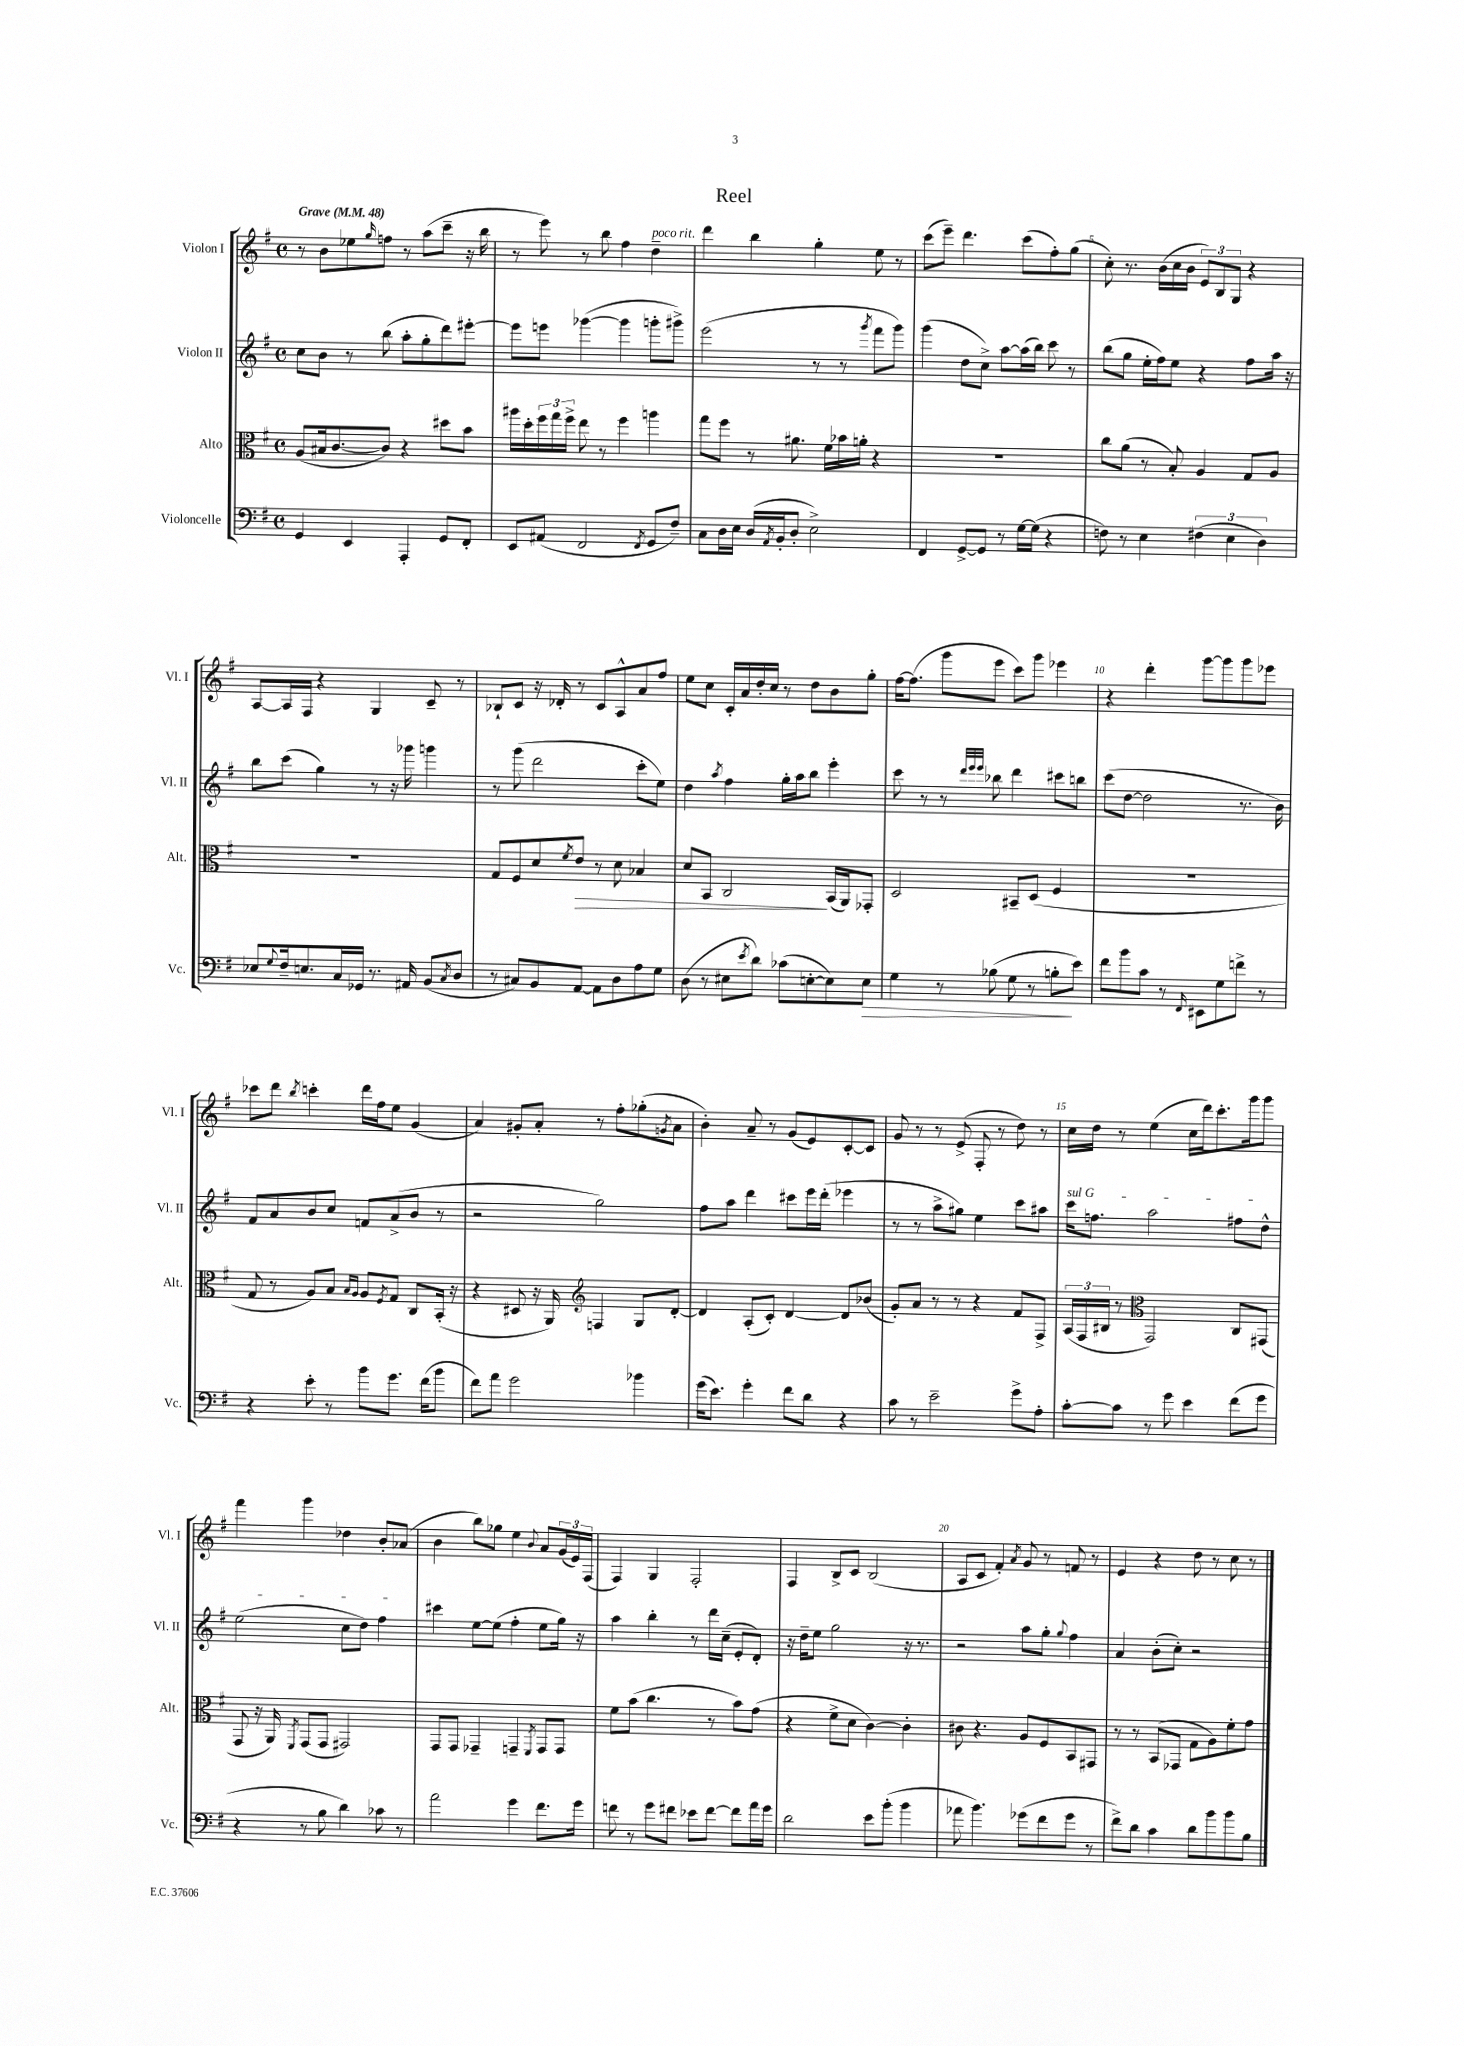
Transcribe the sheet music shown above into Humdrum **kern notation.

**kern	**kern	**kern	**kern
*staff4	*staff3	*staff2	*staff1
*clefF4	*clefC3	*clefG2	*clefG2
*k[f#]	*k[f#]	*k[f#]	*k[f#]
*M4/4	*M4/4	*M4/4	*M4/4
*met(c)	*met(c)	*met(c)	*met(c)
*MM48	*MM48	*MM48	*MM48
4GG	(8A	8cc	8r
.	16B#	8b	8b
.	[8.c	.	.
4EE	.	8r	8ee-
.	.	.	16qqgg
.	8c])	(8bb	8ff
4AAA'	4r	8aa'	8r
.	.	8gg'	(8aa
8GG	8dd#	8ddd)	8ccc~
8FF#'	8b	[8eee#'	16r
.	.	.	16bb
=	=	=	=
8EE	16aa#	8eee#]	8r
.	16dd'	.	.
(8AA#	24ff#	8eee	8eee)
.	24gg	.	.
.	24ff#^	.	.
2FF#	8ee	([4ggg-	8r
.	8r	.	8bb
.	4ff#	4ggg-]	4ff#
8qFF#	.	.	.
8GG	4aa	8ggg'	4dd~
8F#~)	.	8ggg#^)	.
=	=	=	=
8C	8gg	(2eee	4ddd
16D	8ff#	.	.
16E	.	.	.
(16D	8r	.	4bb
8qAA	.	.	.
16BB'	.	.	.
8D'	8.a#	.	.
2E^)	.	8r	4gg'
.	16f#	.	.
.	16b-	8r	.
.	16a'	.	.
.	.	8qggg	.
.	4r	8fff#	8ee
.	.	8ggg)	8r
=	=	=	=
4FF#	1r	(4ggg	(8ccc
.	.	.	8eee~)
[8GG^	.	8dd	4.ddd
8GG]	.	8cc^)	.
8r	.	[8aa	.
[16G	.	(16aa]	(8ccc
(16G]	.	16bb)	.
4r	.	8ccc	8ff#')
.	.	8r	(8gg
=	=	=	=
8F)	8cc	(8bb	8cc')
8r	(8a	8gg	8.r
4E	8r	16ee'	.
.	.	16ff#)	(16b
.	8B')	8ee	16cc
.	.	.	16b
(6F#	4A	4r	12e)
.	.	.	12B
6E	.	.	12G
.	8G	8ff#	4r
6D)	.	.	.
.	8A	16aa	.
.	.	16r	.
=	=	=	=
8E-	1r	8bb	[8A
8qqG	.	.	.
16F#~	.	(8ccc	16A]
8.E	.	.	16F#
.	.	4gg)	4r
16C	.	.	.
16GG-	.	.	.
8.r	.	8r	4G
.	.	16r	.
16AA#	.	16ggg-	.
(8BB	.	4ggg	8c~
8qC	.	.	.
8D	.	.	8r
=	=	=	=
8r	8G	8r	8B-`
8C#)	8F#	(8ggg	8c
8BB	8d	2ddd	16r
.	.	.	16d-'
.	8qf#	.	.
[8AA	8e	.	8r
8AA]	8r	.	8c
8D	8d	.	8A^^
8A	4B-	8ccc'	8a
8G	.	8ee)	8ff#
=	=	=	=
(8D	8d	4dd	8ee
8r	8BB	.	8cc
.	.	8qaa	.
8E#	2C	4ff#	16c'
.	.	.	16a
8qe	.	.	.
8d)	.	.	16dd'
.	.	.	16cc
(8c-	.	16gg'	8r
.	.	16aa	.
[8E'	.	8bb	8dd
8E])	(16BB	4eee'	8b
.	16AA)	.	.
8E	8GG-'	.	8gg'
=	=	=	=
4G	2D	8ccc	[16ff#
.	.	.	(8.ff#]
.	.	8r	.
8r	.	8r	8ggg
.	.	32qqddd	.
.	.	32qqeee	.
.	.	32qqeee	.
(8B-	.	8bb-	8eee
8G	8BB#~	4ddd	8ccc)
8r	(8D	.	8ggg
8B'	4F#	8ccc#	4eee-
8e)	.	8bb	.
=	=	=	=
8f#	1r	(8ccc	4r
8b	.	[8dd	.
8c	.	2dd]	4ddd'
8r	.	.	.
16qqFF#	.	.	.
8EE#	.	.	[8ggg
8G	.	.	8ggg]
8f^	.	8.r	8ggg
8r	.	.	8eee-
.	.	16b)	.
=	=	=	=
4r	8G	8f#	8ccc-
.	8r	8a	8ddd
.	.	.	8qbb
8e'	8A)	8b	4ccc'
8r	8B	8cc	.
.	16qqB	.	.
.	16qqA	.	.
8b	8A	8f	16ddd
.	.	.	16ff#
.	8qF#	.	.
8.g	8G	(8a^	8ee
.	8C	8b	(4g
(16f#	.	.	.
8b	(16BB'	8r	.
.	16r	.	.
=	=	=	=
8f#)	4r	2r	4a)
8a	.	.	.
2g	8D#	.	8g#'
.	16r	.	8a'
.	16AA)	.	.
*	*clefG2	*	*
.	4F	2gg)	8r
.	.	.	8ff#'
4b-	8G	.	(8gg-'
.	.	.	8qg
.	[8d'	.	8a
=	=	=	=
(16g	4d]	8ff#	4b')
8.e)	.	.	.
.	.	8aa	.
4g'	(8A'	4ddd	8a~
.	8c')	.	8r
8f#	[4d	8ccc#	(8g
8d	.	16eee	8e)
.	.	(16ddd'	.
4r	8d]	4eee-	[8c'
.	(8b-	.	8c]
=	=	=	=
8c	8g')	8r	8g
8r	8a	8r	8r
2e~	8r	8aa^	8r
.	8r	8gg#)	(8e^
.	4r	4ee	8F#'
.	.	.	8r
8g^	8f#	8ccc	8dd)
8A'	8F#^	8aa#	8r
=	=	=	=
[8c'	(24A	16ccc	16cc
.	24F#	.	.
.	.	8.ff	16dd
.	24B#	.	.
8c]	8r	.	8r
*	*clefC3	*	*
8r	2GG)	2aa	(4ee
8g	.	.	.
4e	.	.	16cc
.	.	.	16ddd)
.	.	.	8.ccc'
(8f#	8C	8ff#	.
.	.	.	16ggg
8g	(8GG#	8dd^^	8ggg
=	=	=	=
4r	8GG	(2ee	4fff#
.	16r	.	.
.	16AA)	.	.
.	8qFF#	.	.
8r	(8GG	.	4ggg
8B	8GG	.	.
4d)	2GG#)	8cc	4dd-
.	.	8dd)	.
8c-	.	4ff#	8b'
8r	.	.	(8a-
=	=	=	=
2a	8GG	4ccc#	4b
.	8GG	.	.
.	4GG-~	[8ee	8bb)
.	.	(8ee]	8gg-
4g	4GG~	4ff#'	4ee
.	8qFF#	.	8qqb
8.f#	8GG	8ee	8a
.	8GG	16gg)	(24g
.	.	.	24e)
16g	.	16r	.
.	.	.	(24F#
=	=	=	=
8f	8f#	4aa	4F#)
8r	(8b	.	.
8g	4.cc	4bb'	4G
8f#	.	.	.
8e-	.	8r	2F#'
[8f#	8r	16ddd	.
.	.	(16cc~	.
8f#]	8b)	8e'	.
16a	(8g	8d')	.
16g	.	.	.
=	=	=	=
2d	4r	16r	4F#
.	.	16dd~	.
.	.	8ee	.
.	8f#^	2gg	8B^
.	8d	.	8c
8e	[4c)	.	(2B
(8b'	.	.	.
4b	4c']	16r	.
.	.	8.r	.
=	=	=	=
8a-	8c#	2r	8A
4.b)	4.r	.	8c
.	.	.	4f#')
.	.	.	8qa
(8g-	8A	8aa	8g
8f#	8F#	8gg'	8r
.	.	8qqgg	.
8g-	8BB	4ff#	8f
8r	8GG#	.	8r
=	=	=	=
8f#^)	8r	4a	4e
8d	8r	.	.
4c	(8BB	(8b'	4r
.	8GG-	8cc')	.
8d	8G	2r	8dd
8b	8A)	.	8r
8b	8f#'	.	8cc
8B	8g	.	8r
==	==	==	==
*-	*-	*-	*-
